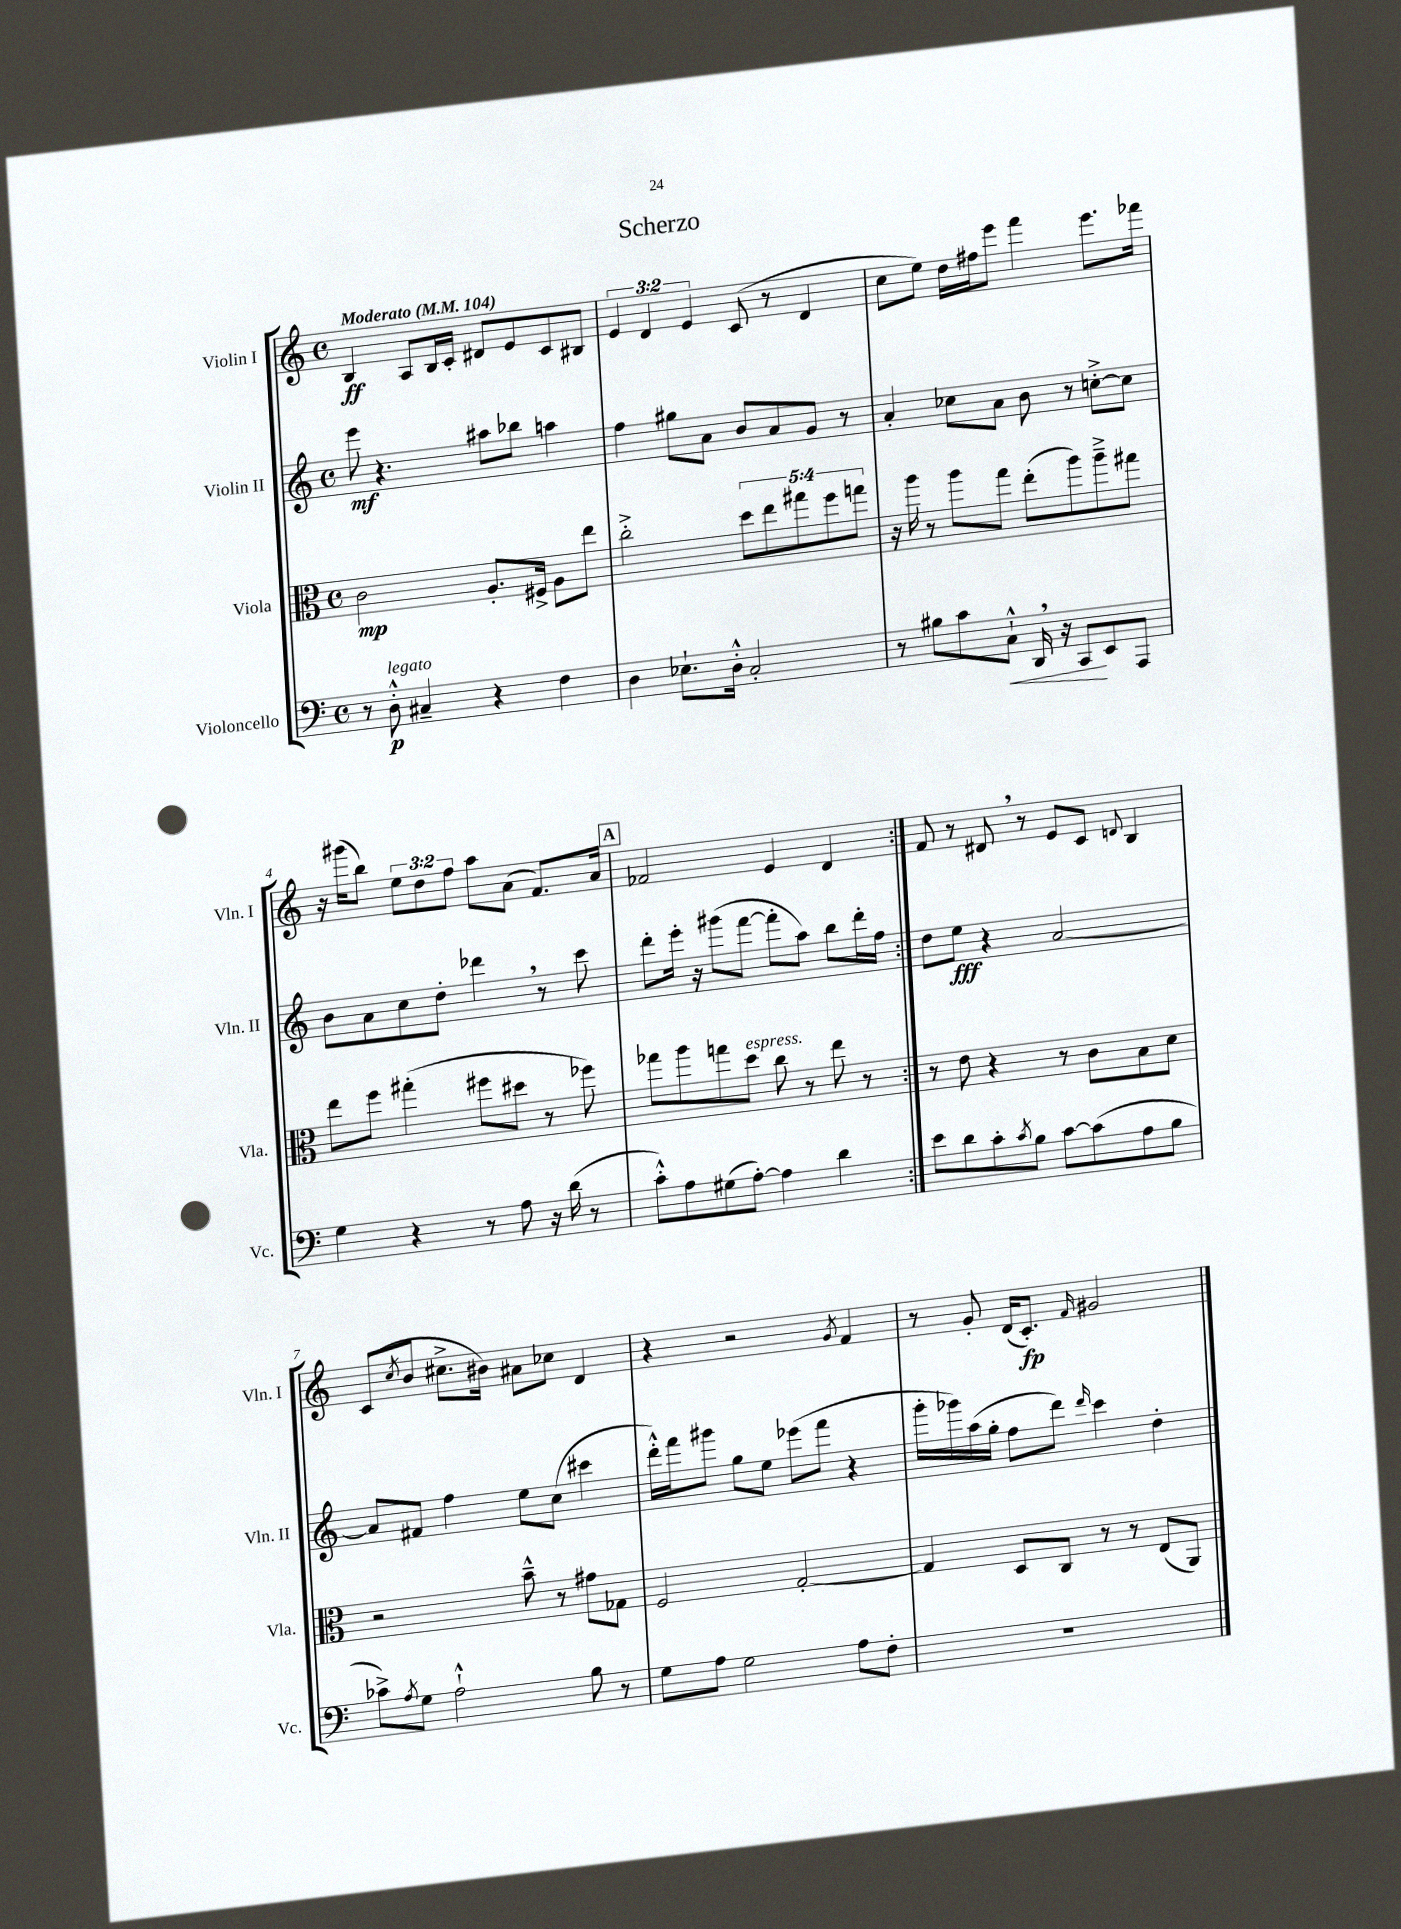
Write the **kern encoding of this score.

**kern	**dynam	**kern	**dynam	**kern	**dynam	**kern	**dynam
*part4	*part4	*part3	*part3	*part2	*part2	*part1	*part1
*staff4	*staff4	*staff3	*staff3	*staff2	*staff2	*staff1	*staff1
*I"Violoncello	*	*I"Viola	*	*I"Violin II	*	*I"Violin I	*
*I'Vc.	*	*I'Vla.	*	*I'Vln. II	*	*I'Vln. I	*
*clefF4	*	*clefC3	*	*clefG2	*	*clefG2	*
*k[]	*	*k[]	*	*k[]	*	*k[]	*
*M4/4	*	*M4/4	*	*M4/4	*	*M4/4	*
*met(c)	*	*met(c)	*	*met(c)	*	*met(c)	*
*MM104	*	*MM104	*	*MM104	*	*MM104	*
=1	=1	=1	=1	=1	=1	=1	=1
!	!	!	!	!	!	!LO:TX:a:B:t=Moderato	!
8r	.	2c\	mp	8eee\	mf	4B/	ff
!LO:TX:a:i:t=legato	!	!	!	!	!	!	!
8D'^^\	p	.	.	4.r	.	.	.
4C#X~/	.	.	.	.	.	8A/L	.
.	.	.	.	.	.	16B/L	.
.	.	.	.	.	.	16c'/JJ	.
4r	.	8.A'/L	.	8aa#X\L	.	8d#X/L	.
.	.	.	.	8bb-X\J	.	8e/	.
.	.	16F#X^/Jk	.	.	.	.	.
4F\	.	8A\L	.	4aan\	.	8c/	.
.	.	8ee\J	.	.	.	8B#X/J	.
=2	=2	=2	=2	=2	=2	=2	=2
4D\	.	2cc'^\	.	4ff\	.	6e/	.
.	.	.	.	.	.	6d/	.
8.E-X`\L	.	.	.	8gg#X\L	.	.	.
.	.	.	.	.	.	6e/	.
.	.	.	.	8a\J	.	.	.
16D'^^\Jk	.	.	.	.	.	.	.
2C'/	.	10dd\L	.	8b/L	.	(8c/	.
.	.	10ee\	.	.	.	.	.
.	.	.	.	8a/	.	8r	.
.	.	10gg#X\	.	.	.	.	.
.	.	.	.	8g/J	.	4d/	.
.	.	10ff\	.	.	.	.	.
.	.	.	.	8r	.	.	.
.	.	10ggn\J	.	.	.	.	.
=3	=3	=3	=3	=3	=3	=3	=3
8r	.	16r	.	4a'/	.	8cc\L	.
.	.	16aa\	.	.	.	.	.
8B#X\L	.	8r	.	.	.	8ee\J)	.
8c\	.	8aa\L	.	8cc-X\L	.	16dd\LL	.
.	.	.	.	.	.	16ff#X\J	.
!	!LO:HP:b	!	!	!	!	!	!
8C`^^\J	<	8gg\J	.	8a\J	.	8eee\J	.
16DD,/	.	(8ee'\L	.	8b\	.	4fff\	.
16r	.	.	.	.	.	.	.
8CC/L	.	8aa\)	.	8r	.	.	.
8EE/	[	8aa~^\	.	[8ccn'^\L	.	8.eee\L	.
8AAA/J	.	8gg#X\J	.	8cc\J]	.	.	.
.	.	.	.	.	.	16fff-X\Jk	.
!!LO:LB:g=z
=4	=4	=4	=4	=4	=4	=4	=4
4G\	.	8ee\L	.	8b\L	.	16r	.
.	.	.	.	.	.	(16ggg#X\KL	.
.	.	8ff\J	.	8a\	.	8bb\J)	.
4r	.	(4gg#X'\	.	8cc\	.	12ee\L	.
.	.	.	.	.	.	12dd\	.
.	.	.	.	8dd'\J	.	.	.
.	.	.	.	.	.	12ff\J	.
8r	.	8ff#X\L	.	4ddd-X,\	.	8aa\L	.
8A\	.	8dd#X\J	.	.	.	(8a\J	.
16r	.	8r	.	8r	.	8.f/L)	.
(16d\	.	.	.	.	.	.	.
8r	.	8ff-X\)	.	8ccc\	.	.	.
.	.	.	.	.	.	16a/Jk	.
!!LO:REH:place=s1:t=A
=5	=5	=5	=5	=5	=5	=5	=5
8c'^^\L)	.	8gg-X\L	.	8ddd'\L	.	2f-X/	.
8A\	.	8aa\	.	16eee'\Jk	.	.	.
.	.	.	.	16r	.	.	.
(8G#X\	.	8ggn\	.	(8ggg#X\L	.	.	.
!	!	!LO:TX:a:i:t=espress.	!	!	!	!	!
[8A'\J)	.	8dd\J	.	[8fff\J	.	.	.
4A\]	.	8cc\	.	8fff'\L]	.	4e/	.
.	.	8r	.	8aa\J)	.	.	.
4d\	.	8ee\	.	8bb\L	.	4d/	.
.	.	8r	.	16ddd'\L	.	.	.
.	.	.	.	16ff\JJ	.	.	.
=6:|!	=6:|!	=6:|!	=6:|!	=6:|!	=6:|!	=6:|!	=6:|!
8e\L	.	8r	.	8dd\L	.	8f/	.
8d\	.	8e\	.	8ee\J	fff	8r	.
8c'\	.	4r	.	4r	.	8d#X,/	.
8qc/	.	.	.	.	.	.	.
8B\J	.	.	.	.	.	8r	.
[8c\L	.	8r	.	[2a/	.	8e/L	.
(8c\]	.	8c\L	.	.	.	8c/J	.
.	.	.	.	.	.	8qqdn/	.
8A\	.	8B\	.	.	.	4B/	.
8B\J	.	8d\J	.	.	.	.	.
!!LO:LB:g=z
=7	=7	=7	=7	=7	=7	=7	=7
8c-X^\L)	.	2r	.	8a/L]	.	(8c/L	.
8qA/	.	.	.	.	.	8qcc/	.
8G\J	.	.	.	8f#X/J	.	8b/J	.
2A`^^\	.	.	.	4ff\	.	8.cc#X^\L	.
.	.	.	.	.	.	16b#X\Jk)	.
.	.	8b~^^\	.	8ee\L	.	8a#X\L	.
.	.	8r	.	(8cc\J	.	8cc-X\J	.
8B\	.	8g#X\L	.	4ccc#X\	.	4d/	.
8r	.	8G-X\J	.	.	.	.	.
=8	=8	=8	=8	=8	=8	=8	=8
8G\L	.	2F/	.	16ddd'^^\LL)	.	4r	.
.	.	.	.	16fff\J	.	.	.
8A\J	.	.	.	8ggg#X\J	.	.	.
2G\	.	.	.	8gg\L	.	2r	.
.	.	.	.	8ee\J	.	.	.
.	.	[2G'/	.	(8eee-X\L	.	.	.
.	.	.	.	8fff\J	.	.	.
.	.	.	.	.	.	8qg/	.
8A\L	.	.	.	4r	.	4f/	.
8F'\J	.	.	.	.	.	.	.
=9	=9	=9	=9	=9	=9	=9	=9
1r	.	4G/]	.	16ggg'\LL	.	8r	.
.	.	.	.	16ggg-X\)	.	.	.
.	.	.	.	(16aa\	.	8g'/	.
.	.	.	.	16gg'\JJ	.	.	.
.	.	8D/L	.	8ff\L	.	(16d/KL	.
.	.	.	.	.	.	8.c'/J)	fp
.	.	8C/J	.	8ddd\J)	.	.	.
.	.	.	.	16qqddd/	.	16qqf/	.
.	.	8r	.	4ccc\	.	2g#X/	.
.	.	8r	.	.	.	.	.
.	.	(8E/L	.	4dd'\	.	.	.
.	.	8AA/J)	.	.	.	.	.
==	==	==	==	==	==	==	==
*-	*-	*-	*-	*-	*-	*-	*-
